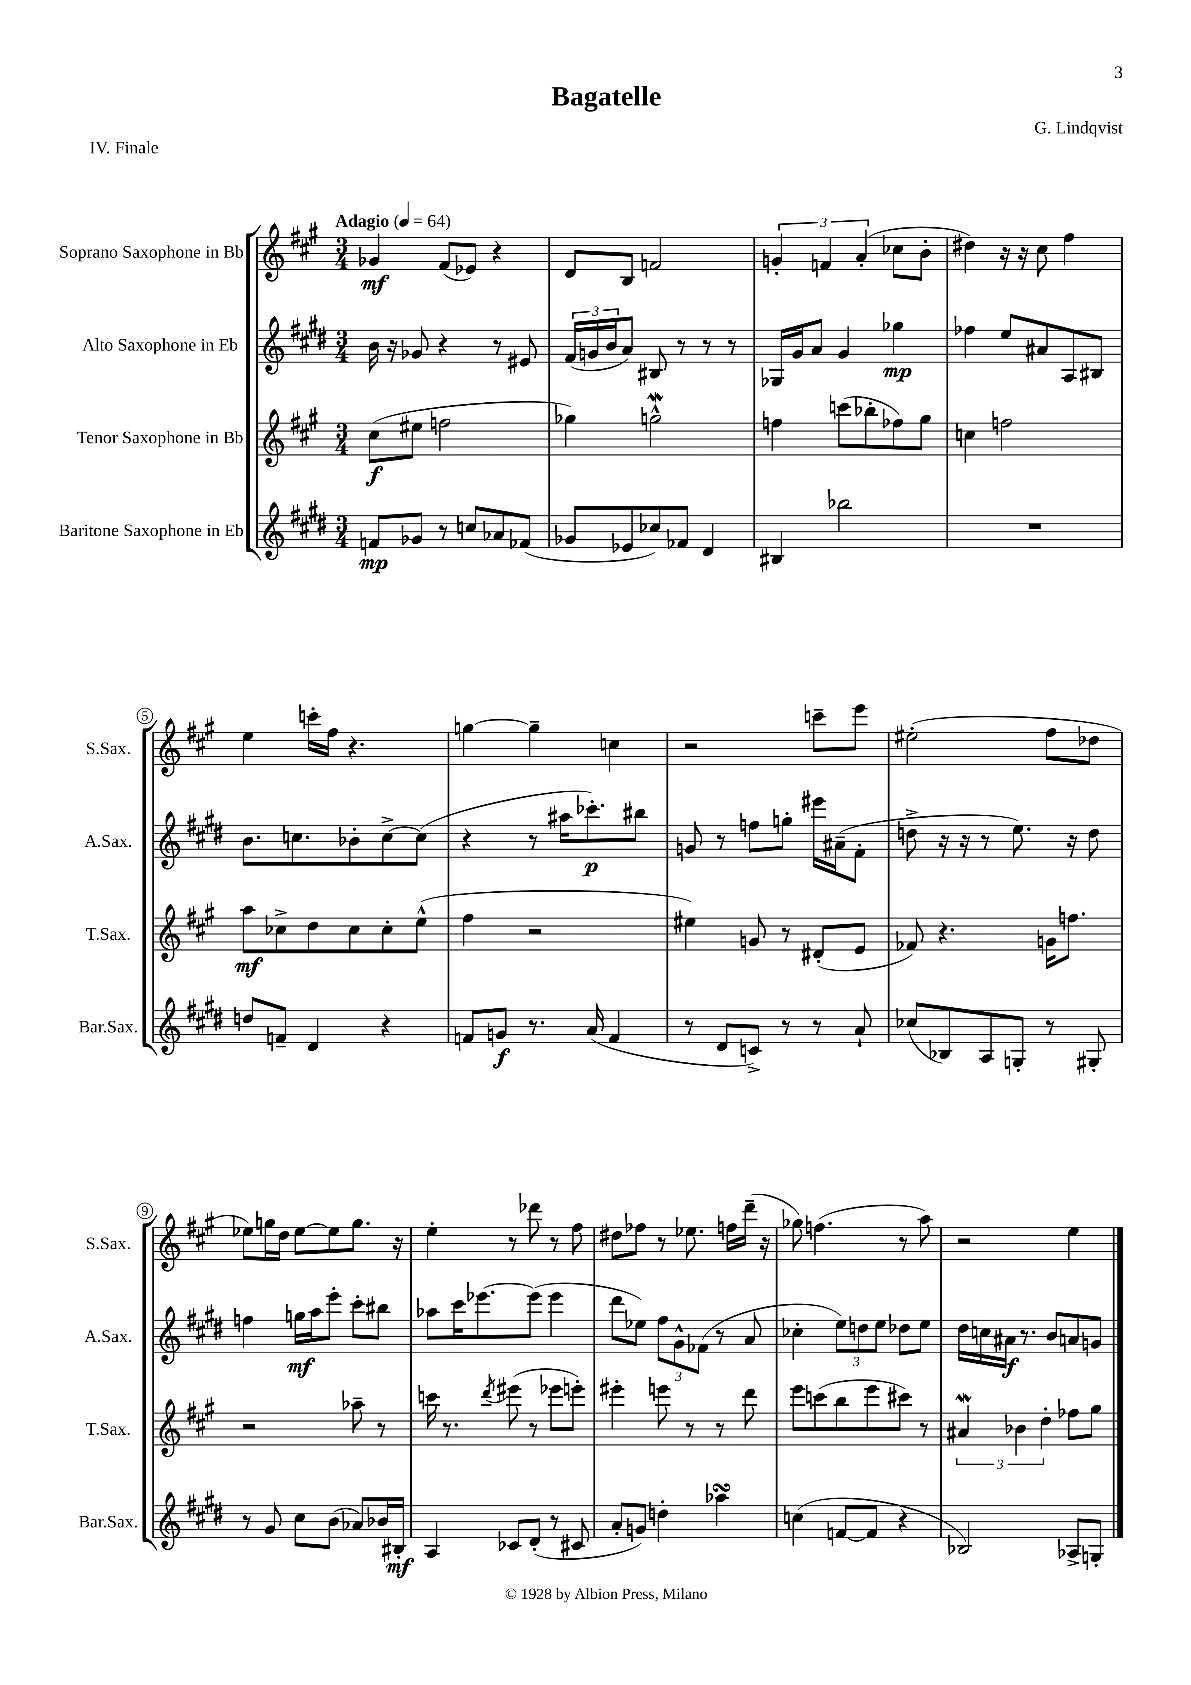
\header { title = "Bagatelle" composer = "G. Lindqvist" piece = "IV. Finale" }
<<
\new StaffGroup <<
\new Staff = "s0" \with { instrumentName = "Soprano Saxophone in Bb" shortInstrumentName = "S.Sax." } {
    \clef treble \key a \major \numericTimeSignature \time 3/4 \tempo "Adagio" 4 = 64
    ges'4\mf fis'8( ees'8) r4 |
    d'8 b8 f'2 |
    \tuplet 3/2 { g'4-. f'4 a'4-.( } ces''8 b'8-. |
    dis''4) r16 r16 cis''8 fis''4 |
    e''4 c'''16-. fis''16 r4. |
    g''4~ g''4-- c''4 |
    r2 c'''8-- e'''8 |
    eis''2-.( fis''8 des''8 |
    ees''8) g''16 d''16 ees''8~ ees''8 g''8. r16 |
    e''4-. r8 des'''8 r8 fis''8 |
    dis''8 fes''8 r8 ees''8. f''16 d'''16--( r16 |
    ges''8) f''4.( r8 a''8) |
    r2 e''4 \bar "|." |
}
\new Staff = "s1" \with { instrumentName = "Alto Saxophone in Eb" shortInstrumentName = "A.Sax." } {
    \clef treble \key e \major \numericTimeSignature \time 3/4
    b'16 r16 ges'8 r4 r8 eis'8 |
    \tuplet 3/2 { fis'16( g'16 b'16 } a'8) bis8 r8 r8 r8 |
    ges16 gis'16 a'8 gis'4 ges''4\mp |
    fes''4 e''8 ais'8 a8 bis8 |
    b'8. c''8. bes'8-. c''8~-> c''8( |
    r4 r8 ais''16 ces'''8.-.\p) bis''8 |
    g'8 r8 f''8 g''8-. eis'''16 ais'16--( fis'8-. |
    d''8-> r16 r16 r8 e''8.) r16 d''8 |
    f''4 g''16\mf a''16 e'''8-. cis'''8-. bis''8 |
    aes''8 cis'''16 ees'''8.~ ees'''8( ees'''4 |
    dis'''8 ees''8) \tuplet 3/2 { fis''8 gis'8-^ fes'8( } r8 a'8 |
    ces''4-. \tuplet 3/2 { e''8) d''8 e''8 } des''8 e''8 |
    dis''16 c''16 ais'16\f r8. b'8 a'8 g'8 \bar "|." |
}
\new Staff = "s2" \with { instrumentName = "Tenor Saxophone in Bb" shortInstrumentName = "T.Sax." } {
    \clef treble \key a \major \numericTimeSignature \time 3/4
    cis''8\f( eis''8 f''2 |
    ges''4) g''2-^\mordent |
    f''4 c'''8( bes''8-. fes''8) gis''8 |
    c''4 f''2 |
    a''8\mf ces''8-> d''8 ces''8 ces''8-. e''8-^( |
    fis''4 r2 |
    eis''4) g'8 r8 dis'8-.( e'8 |
    fes'8) r4. g'16 f''8. |
    r2 aes''8-- r8 |
    c'''16 r8. \acciaccatura { d'''8 } eis'''8( r8 ees'''8 e'''8-.) |
    eis'''4-. e'''8 r8 r8 d'''8 |
    e'''8 c'''8( b''8 e'''8 cis'''8) r8 |
    \tuplet 3/2 { ais'4\mordent bes'4 d''4-. } fes''8 gis''8 \bar "|." |
}
\new Staff = "s3" \with { instrumentName = "Baritone Saxophone in Eb" shortInstrumentName = "Bar.Sax." } {
    \clef treble \key e \major \numericTimeSignature \time 3/4
    f'8\mp ges'8 r8 c''8 aes'8 fes'8( |
    ges'8 ees'8 ces''8) fes'8 dis'4 |
    bis4 bes''2 |
    R2. |
    d''8 f'8-- dis'4 r4 |
    f'8 g'8\f r8. a'16( f'4 |
    r8 dis'8 c'8->) r8 r8 a'8-! |
    ces''8( bes8) a8 g8-. r8 gis8-. |
    r8 gis'8 cis''8 b'8( aes'8) bes'16 bis16-.\mf |
    a4 ces'8 dis'8-.( r8 cis'8 |
    a'8-. g'8) d''4-. aes''4\turn |
    c''4( f'8~ f'8 r4 |
    bes2) aes8-> g8-. \bar "|." |
}
>>
>>
\layout { \context { \Score \override BarNumber.stencil = #(make-stencil-circler 0.1 0.3 ly:text-interface::print) } }
